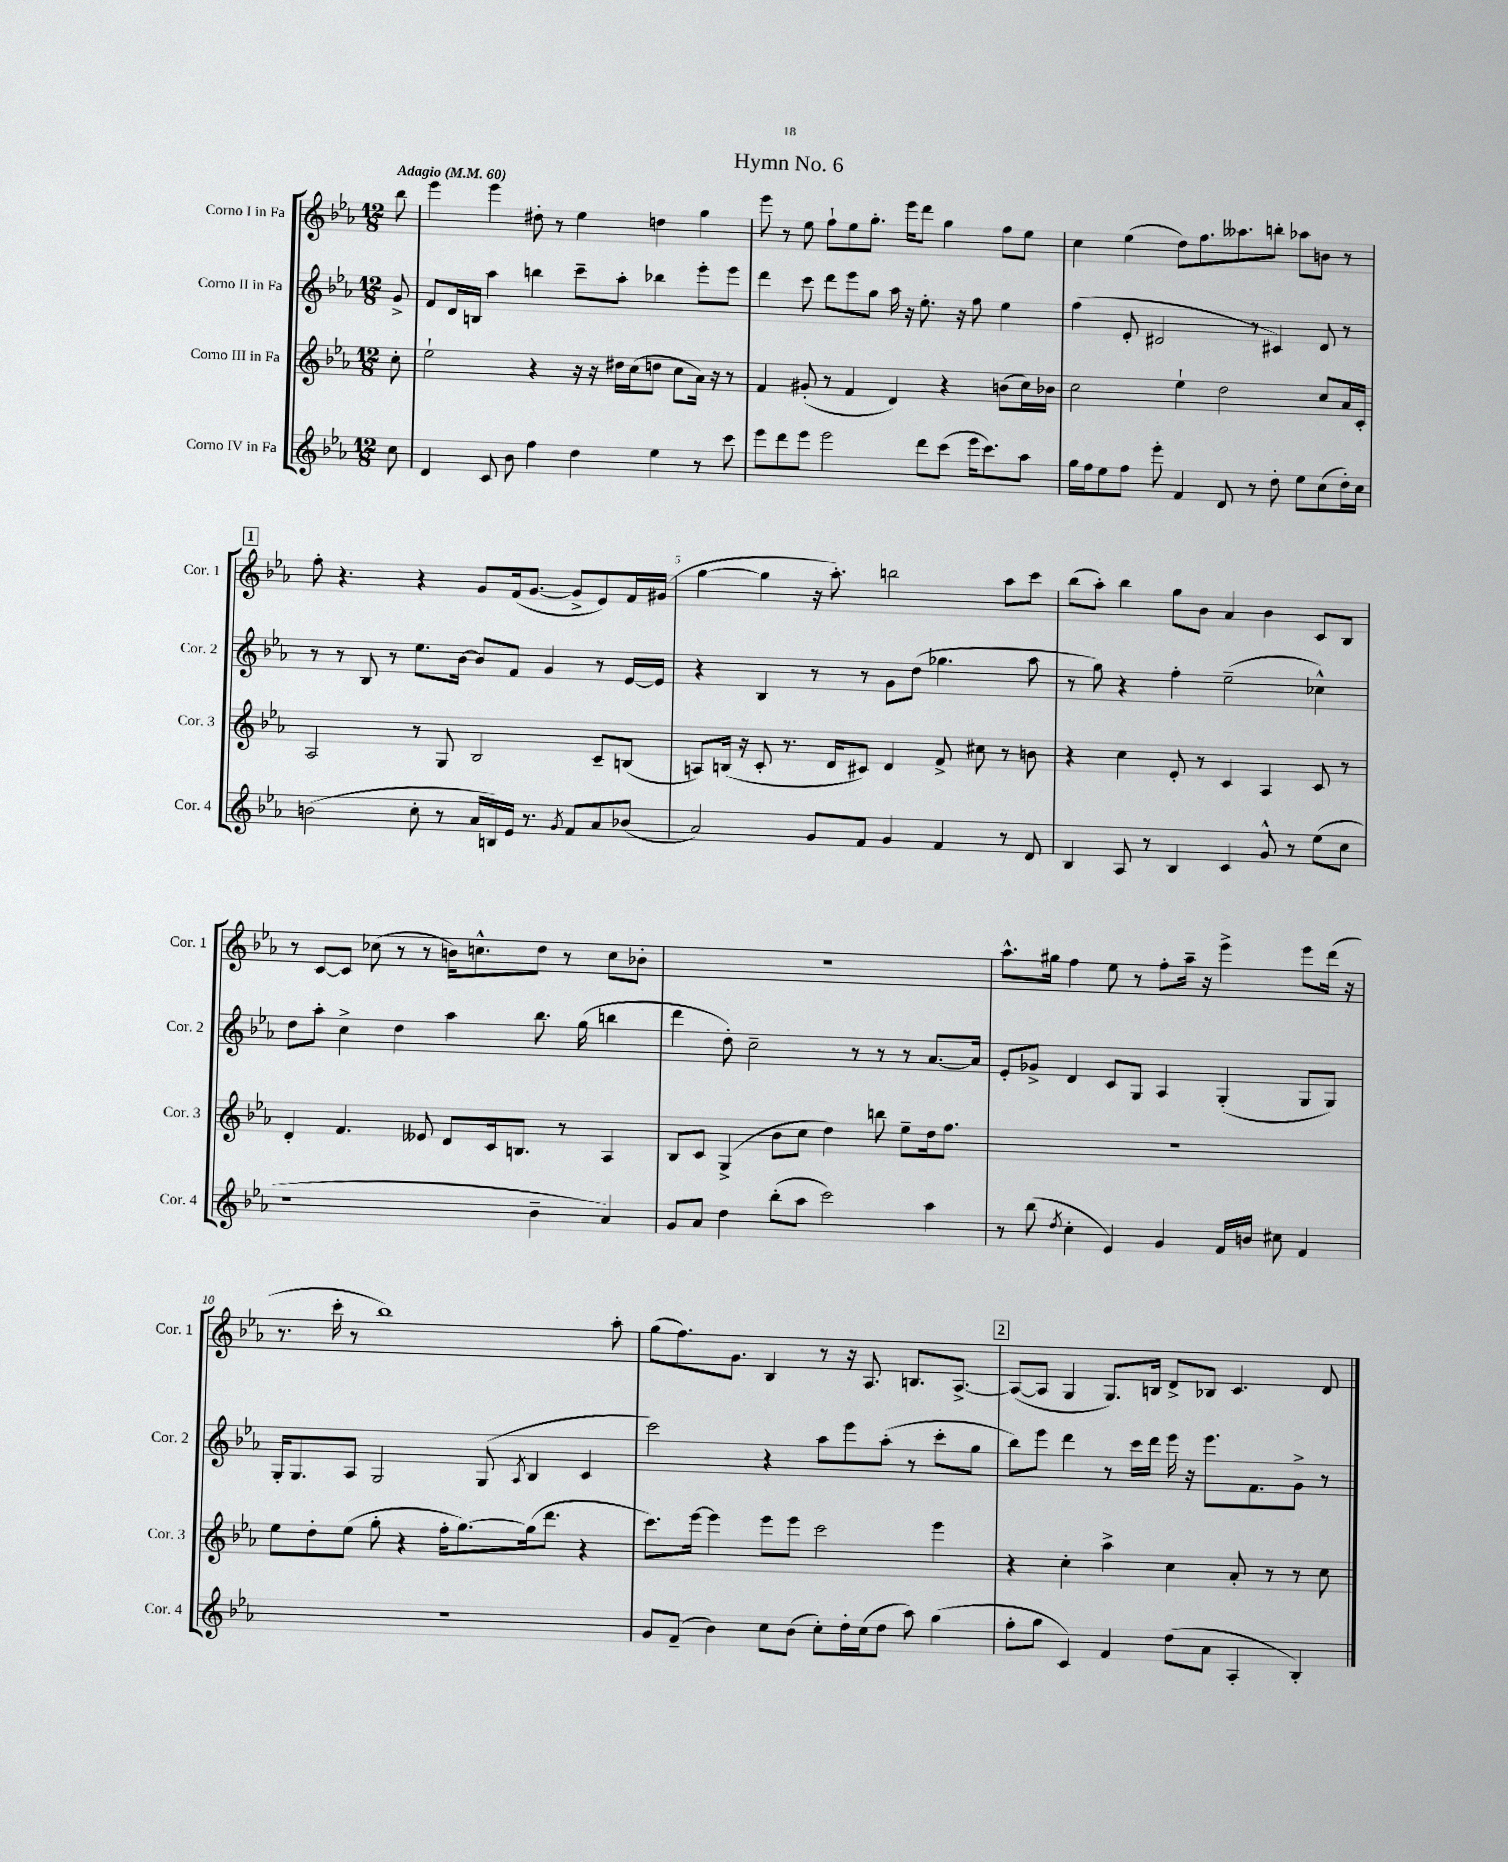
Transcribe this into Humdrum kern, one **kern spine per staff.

**kern	**kern	**kern	**kern
*staff4	*staff3	*staff2	*staff1
*clefG2	*clefG2	*clefG2	*clefG2
*k[b-e-a-]	*k[b-e-a-]	*k[b-e-a-]	*k[b-e-a-]
*M12/8	*M12/8	*M12/8	*M12/8
*MM60	*MM60	*MM60	*MM60
8cc	8cc'	8g^	8bb-
=	=	=	=
4d	2ee-`	8f	4eee-
.	.	16d	.
.	.	16B	.
8c	.	4aa-	4eee-
8b-	.	.	.
4ff	4r	4bb	8dd#'
.	.	.	8r
4dd	16r	8ccc~	4ee-
.	16r	.	.
.	16dd#	8aa-'	.
.	(16cc	.	.
4ee-	8dd	4bb-	4dd
.	8cc	.	.
8r	16a-)	8eee-'	4gg
.	16r	.	.
8ccc	8r	8eee-	.
=	=	=	=
8eee-	4f	4ddd	8eee-
8ddd	.	.	8r
8eee-	(8g#'	8ccc	8ee-
2eee-	8r	8ddd	8ff`
.	4f	8eee-	8ee-
.	.	8gg	8.gg'
.	4d)	16aa-	.
.	.	16r	16eee-
8ddd	.	8.ee-'	8ddd
(8ccc	4r	.	4gg
.	.	16r	.
16eee-	.	8ff	.
8.ccc)	.	.	.
.	(8b	4ee-	8ff
8aa-	16cc)	.	8ee-
.	16b-	.	.
=	=	=	=
16gg	2cc	(4ff	4cc
16ff	.	.	.
8ee-	.	.	.
8ff	.	8e-'	(4ee-
8eee-'	.	2d#	.
4f	4ee-`	.	8dd)
.	.	.	8.ff
8d	2dd	.	.
.	.	.	8.aa--
8r	.	8r	.
8dd'	.	4c#)	8bb'
8ee-	.	.	8aa-
(8cc	8cc	8d#	8b
16dd')	16a-	8r	8r
16cc	16c'	.	.
=	=	=	=
(2b	2A-	8r	8ff'
.	.	8r	4.r
.	.	8B-	.
.	.	8r	.
8cc'	8r	8.ee-	4r
8r	8G	.	.
.	.	[16b-	.
16a-	2B-	8b-]	8g
16B)	.	.	.
16e-	.	8f	(16f
8.r	.	.	[8.g
.	.	4g	.
8qg	.	.	.
8f	.	.	8g^]
8a-	8c~	8r	8e-)
(8b-	(8B	[16e-	16f
.	.	16e-]	(16g#
=	=	=	=
2a-)	8A)	4r	[4gg
.	(16B	.	.
.	16r	.	.
.	8c'	4B-	4gg]
.	8.r	.	.
8g	.	8r	16r
.	16d	.	8.aa-')
8f	8c#)	8r	.
4g	4d	8g	2bb
.	.	(8dd	.
4f	8f^	4.gg-	.
.	8cc#	.	.
8r	8r	.	8aa-
8d	8b	8aa-	8ccc
=	=	=	=
4B-	4r	8r	(8bb-
.	.	8gg)	8aa-')
8A-	4cc	4r	4bb-
8r	.	.	.
4B-	8e-'	4ff'	8gg
.	8r	.	8b-
4c	4c	(2ee-~	4a-
8g^^	4A-	.	4b-
8r	.	.	.
(8ee-	8c	4cc-^^)	8c
8cc	8r	.	8B-
=	=	=	=
1r	4d'	8dd	8r
.	.	8aa-'	[8c
.	4.f	4cc^	8c]
.	.	.	(8cc-
.	.	4dd	8r
.	8e--	.	8r
.	8d	4aa-	16b)
.	.	.	8.cc^^
.	16c	.	.
.	8.B	.	.
4b-~	.	8.bb-	8dd
.	8r	.	8r
.	.	(16gg	.
4a-)	4A-	4bb	8cc
.	.	.	8b-'
=	=	=	=
8g	8B-	4ddd	1.r
8a-	8c	.	.
4dd	(4G^	8dd')	.
.	.	2cc~	.
(8bb-'	8b-	.	.
8aa-	8cc	.	.
2ccc)	4dd)	.	.
.	.	8r	.
.	8bb	8r	.
.	8ee-~	8r	.
4aa-	16dd	[8.a-	.
.	8.ff	.	.
.	.	16a-]	.
=	=	=	=
8r	1.r	8e-'	8.aa-^^
(8bb-	.	8g-^	.
.	.	.	16gg#
8qdd	.	.	.
4cc'	.	4d	4ff
4e-)	.	8c	8ee-
.	.	8G	8r
4g	.	4A-	8ff'
.	.	.	16aa-~
.	.	.	16r
16f	.	(4G'	4eee-^
16b	.	.	.
8cc#	.	.	.
4f	.	8G	8eee-
.	.	8G)	(16ddd
.	.	.	16r
=	=	=	=
1.r	8ee-	16G'	8.r
.	.	8.G	.
.	8dd'	.	.
.	.	.	16ccc'
.	(8ee-	8A-	8r
.	8gg'	2G	1bb-)
.	4r	.	.
.	16ff'	.	.
.	[8.gg)	.	.
.	.	(8G	.
.	.	8qA-	.
.	(16gg]	4B-	.
.	8.ddd	.	.
.	4r	4c	.
.	.	.	8aa-'
=	=	=	=
8g	8.ccc)	2ccc)	(8gg
(8f~	.	.	8.ff)
.	[16eee-	.	.
4b-)	4eee-]	.	.
.	.	.	8.g
8cc	8eee-	4r	4B-
(8b-	8eee-	.	.
8cc')	2ccc	8aa-	8r
16dd'	.	8eee-	16r
(16cc	.	.	8.A-
8dd	.	(8aa-'	.
8aa-)	.	8r	8.B
(4gg	4eee-	8ccc'	.
.	.	.	[8.A-^
.	.	8gg	.
=	=	=	=
8ff'	4r	8bb-)	(8A-_
8gg	.	8eee-	8A-]
4c)	4cc'	4ddd	4G
4f	4aa-^	8r	8.G)
.	.	16ccc	.
.	.	16ddd	16B
(8dd	4cc	16eee-	8d^
.	.	16r	.
8a-	.	8.eee-	8B-
4A-'	8a-'	.	4.c
.	.	8.f	.
.	8r	.	.
4B-')	8r	8g^	.
.	8cc	8r	8d
==	==	==	==
*-	*-	*-	*-
